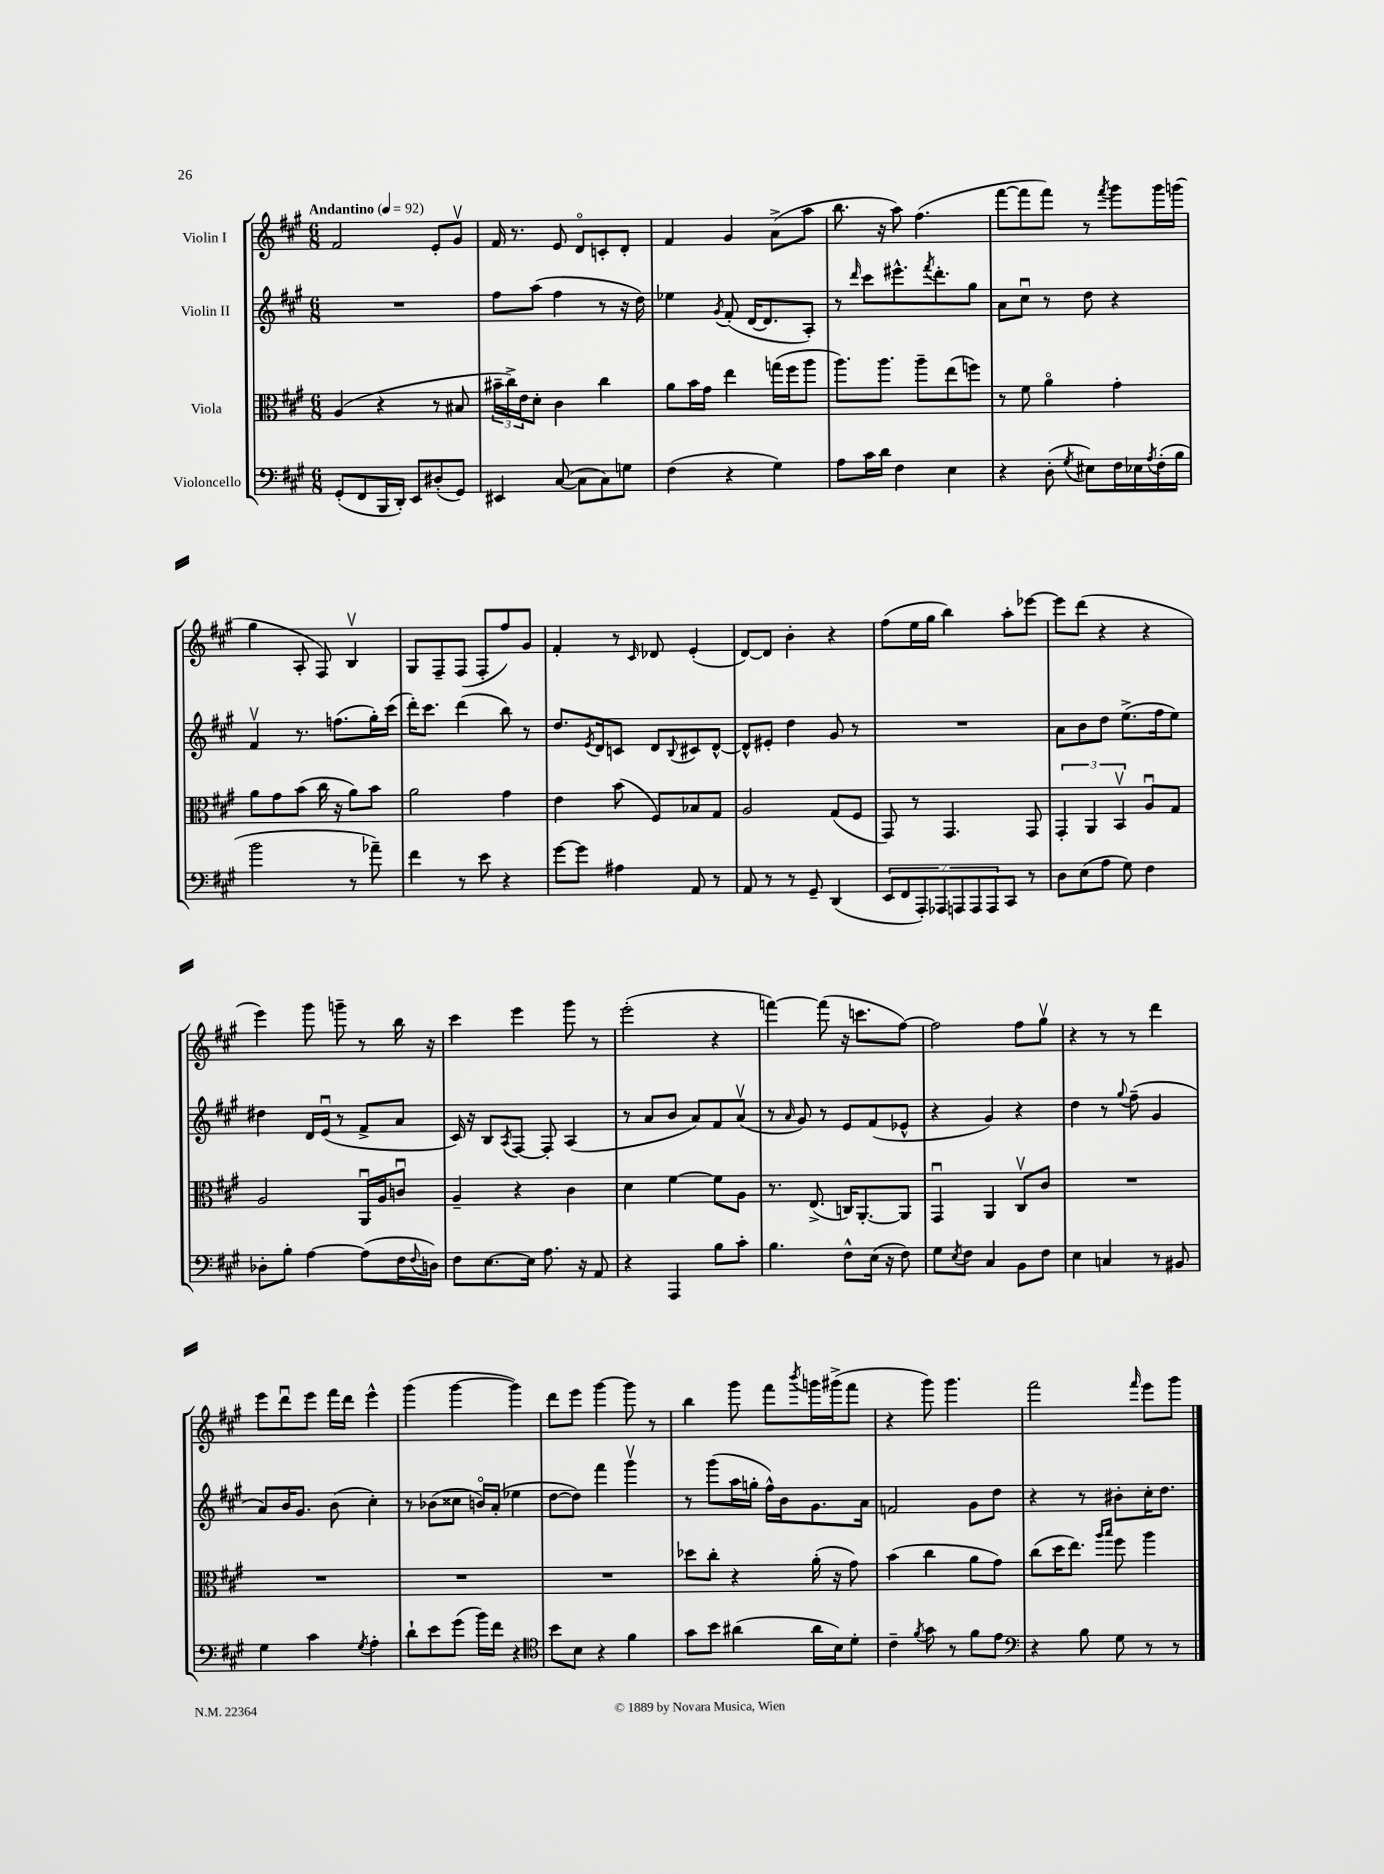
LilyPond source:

<<
\new StaffGroup <<
\new Staff = "s0" \with { instrumentName = "Violin I" } {
    \clef treble \key a \major \numericTimeSignature \time 6/8 \tempo "Andantino" 4 = 92
    fis'2 e'8-. gis'8\upbow |
    fis'16 r8. e'8 d'8\flageolet c'8-. d'8-. |
    fis'4 gis'4 a'8->( a''8 |
    b''8. r16 a''8) fis''4.( |
    fis'''8~ fis'''8 fis'''8) r8 \acciaccatura { fis'''8 } gis'''8 gis'''16 g'''16( |
    gis''4 a8-. fis8) b4\upbow |
    gis8 fis8-- fis8( fis8-. fis''8) gis'8 |
    fis'4-. r8 \grace { cis'16 } des'8 e'4-.( |
    d'8~) d'8 b'4-. r4 |
    fis''8( e''16 gis''16 b''4) a''8-. ees'''8~ |
    ees'''8 d'''8( r4 r4 |
    e'''4) gis'''8 g'''8-- r8 b''16 r16 |
    cis'''4 e'''4 gis'''8 r8 |
    e'''2-.( r4 |
    f'''4~) f'''8( r16 c'''8. fis''8~) |
    fis''2 fis''8 gis''8\upbow |
    r4 r8 r8 d'''4 |
    e'''8 d'''8\downbow e'''8 fis'''16 d'''16 e'''4-^ |
    gis'''4( gis'''4~ gis'''4) |
    d'''8 e'''8 gis'''4~ gis'''8 r8 |
    b''4 gis'''8 fis'''8 \acciaccatura { b'''8 } g'''16 gis'''16->( fis'''8 |
    r4 gis'''8) gis'''4. |
    fis'''2 \grace { fis'''16 } e'''8 gis'''8 \bar "|." |
}
\new Staff = "s1" \with { instrumentName = "Violin II" } {
    \clef treble \key a \major \numericTimeSignature \time 6/8
    R2. |
    fis''8 a''8( fis''4 r8 r16 d''16) |
    ees''4 \acciaccatura { gis'8 } fis'8-.( d'16~ d'8. a8-.) |
    r8 \grace { d'''16 } cis'''8 eis'''8.-^ \acciaccatura { fis'''8 } d'''8.-. gis''8 |
    a'8 cis''8\downbow r8 d''8 r4 |
    fis'4\upbow r8. f''8.( gis''16-.) cis'''16( |
    d'''16-.) cis'''8. d'''4( b''8) r8 |
    d''8. \acciaccatura { e'8 } d'16 c'8 d'8 \appoggiatura { b8 } cis'8 d'8~-^ |
    d'8-^ eis'8-. d''4 gis'8 r8 |
    R2. |
    a'8 b'8 d''8 e''8.->( fis''16 e''8) |
    dis''4 d'16 e'16\downbow( r8 fis'8-> a'8 |
    cis'16) r16 b8 \acciaccatura { a8 } fis8~ fis8-. a4( |
    r8 a'8 b'8 a'8) fis'8 a'8\upbow( |
    r8 \grace { a'16 } gis'8) r8 e'8 fis'8( ees'8-^ |
    r4 gis'4) r4 |
    d''4 r8 \appoggiatura { gis''8 } fis''8--( gis'4 |
    a'8) b'16 gis'8. b'8( cis''4-.) |
    r8 bes'8( cisis''8 b'16\flageolet) a'16-.( ees''4 |
    d''8~ d''8) fis'''4 gis'''4\upbow |
    r8 gis'''8( a''16 g''16-. fis''16-^) b'16 gis'8. a'16 |
    f'2 gis'8 d''8 |
    r4 r8 bis'8-. cis''16-. d''8. \bar "|." |
}
\new Staff = "s2" \with { instrumentName = "Viola" } {
    \clef alto \key a \major \numericTimeSignature \time 6/8
    a4( r4 r8 bis8 |
    \tuplet 3/2 { bis'16-- cis''16->) e'16 } d'8-. cis'4 cis''4 |
    a'8 b'16 gis'16 e''4 g''16( fis''16 a''8 |
    a''8.) a''8. a''8-- e''8( f''8) |
    r8 fis'8 a'4\flageolet gis'4-. |
    a'8 gis'8 b'8( cis''16 r16 a'8) b'8 |
    a'2 gis'4 |
    e'4 b'8( fis8) bes8 gis8 |
    a2 gis8( fis8 |
    gis,8) r8 gis,4. gis,8 |
    \tuplet 3/2 { gis,4-. a,4 b,4\upbow } a8\downbow gis8 |
    a2 a,16\downbow a16 c'8\downbow |
    a4-- r4 cis'4 |
    d'4 fis'4~ fis'8 a8 |
    r8. e8.->( c16) a,8.~-. a,8 |
    gis,4\downbow a,4 cis8\upbow cis'8 |
    R2. |
    R2. |
    R2. |
    R2. |
    des''8 cis''8-. r4 a'16-.( r16 gis'8) |
    b'4( cis''4 a'8 gis'8) |
    cis''8( d''16 e''8.) \grace { a''16 b''16 } fis''8 a''4 \bar "|." |
}
\new Staff = "s3" \with { instrumentName = "Violoncello" } {
    \clef bass \key a \major \numericTimeSignature \time 6/8
    gis,8-.( fis,8 b,,16 d,16-.) e,8 dis8-.( gis,8) |
    eis,4 cis8~( cis8 cis8) g8 |
    fis4( r4 gis4) |
    a8 cis'16 d'16 fis4 e4 |
    r4 d8-.( \acciaccatura { gis8 } eis8) fis16 ees16 \acciaccatura { a8 } fis16-.( b16 |
    b'2 r8 aes'8--) |
    fis'4 r8 e'8 r4 |
    gis'8~ gis'8 ais4 a,8 r8 |
    a,8 r8 r8 gis,8-- d,4( |
    \tuplet 7/4 { e,8 fis,8 a,,8-.) aes,,8 a,,8 a,,8 a,,8 } cis,8 r8 |
    d8 e8( a8 gis8) fis4 |
    des8-. b8-. a4~ a8( fis16 \appoggiatura { fis8 } d16) |
    fis8 e8.~ e16 a8. r16 a,8 |
    r4 a,,4 b8 cis'8-. |
    b4. fis8-^ e16( r16 fis8) |
    gis8 \acciaccatura { e8 } fis8 cis4 b,8 fis8 |
    e4 c4 r8 bis,8 |
    gis4 cis'4 \acciaccatura { gis8 } a4-. |
    d'8-! e'8 gis'8( b'16) fis'16 r4 |
    \clef tenor b'8 b8 r4 fis'4 |
    gis'8 b'8 ais'4( ais'16 b16) d'8-. |
    cis'4-- \acciaccatura { fis'8 } gis'8 r8 fis'8 e'8 |
    \clef bass r4 b8 gis8 r8 r8 \bar "|." |
}
>>
>>
\layout { \context { \Score \remove "Bar_number_engraver" } }
